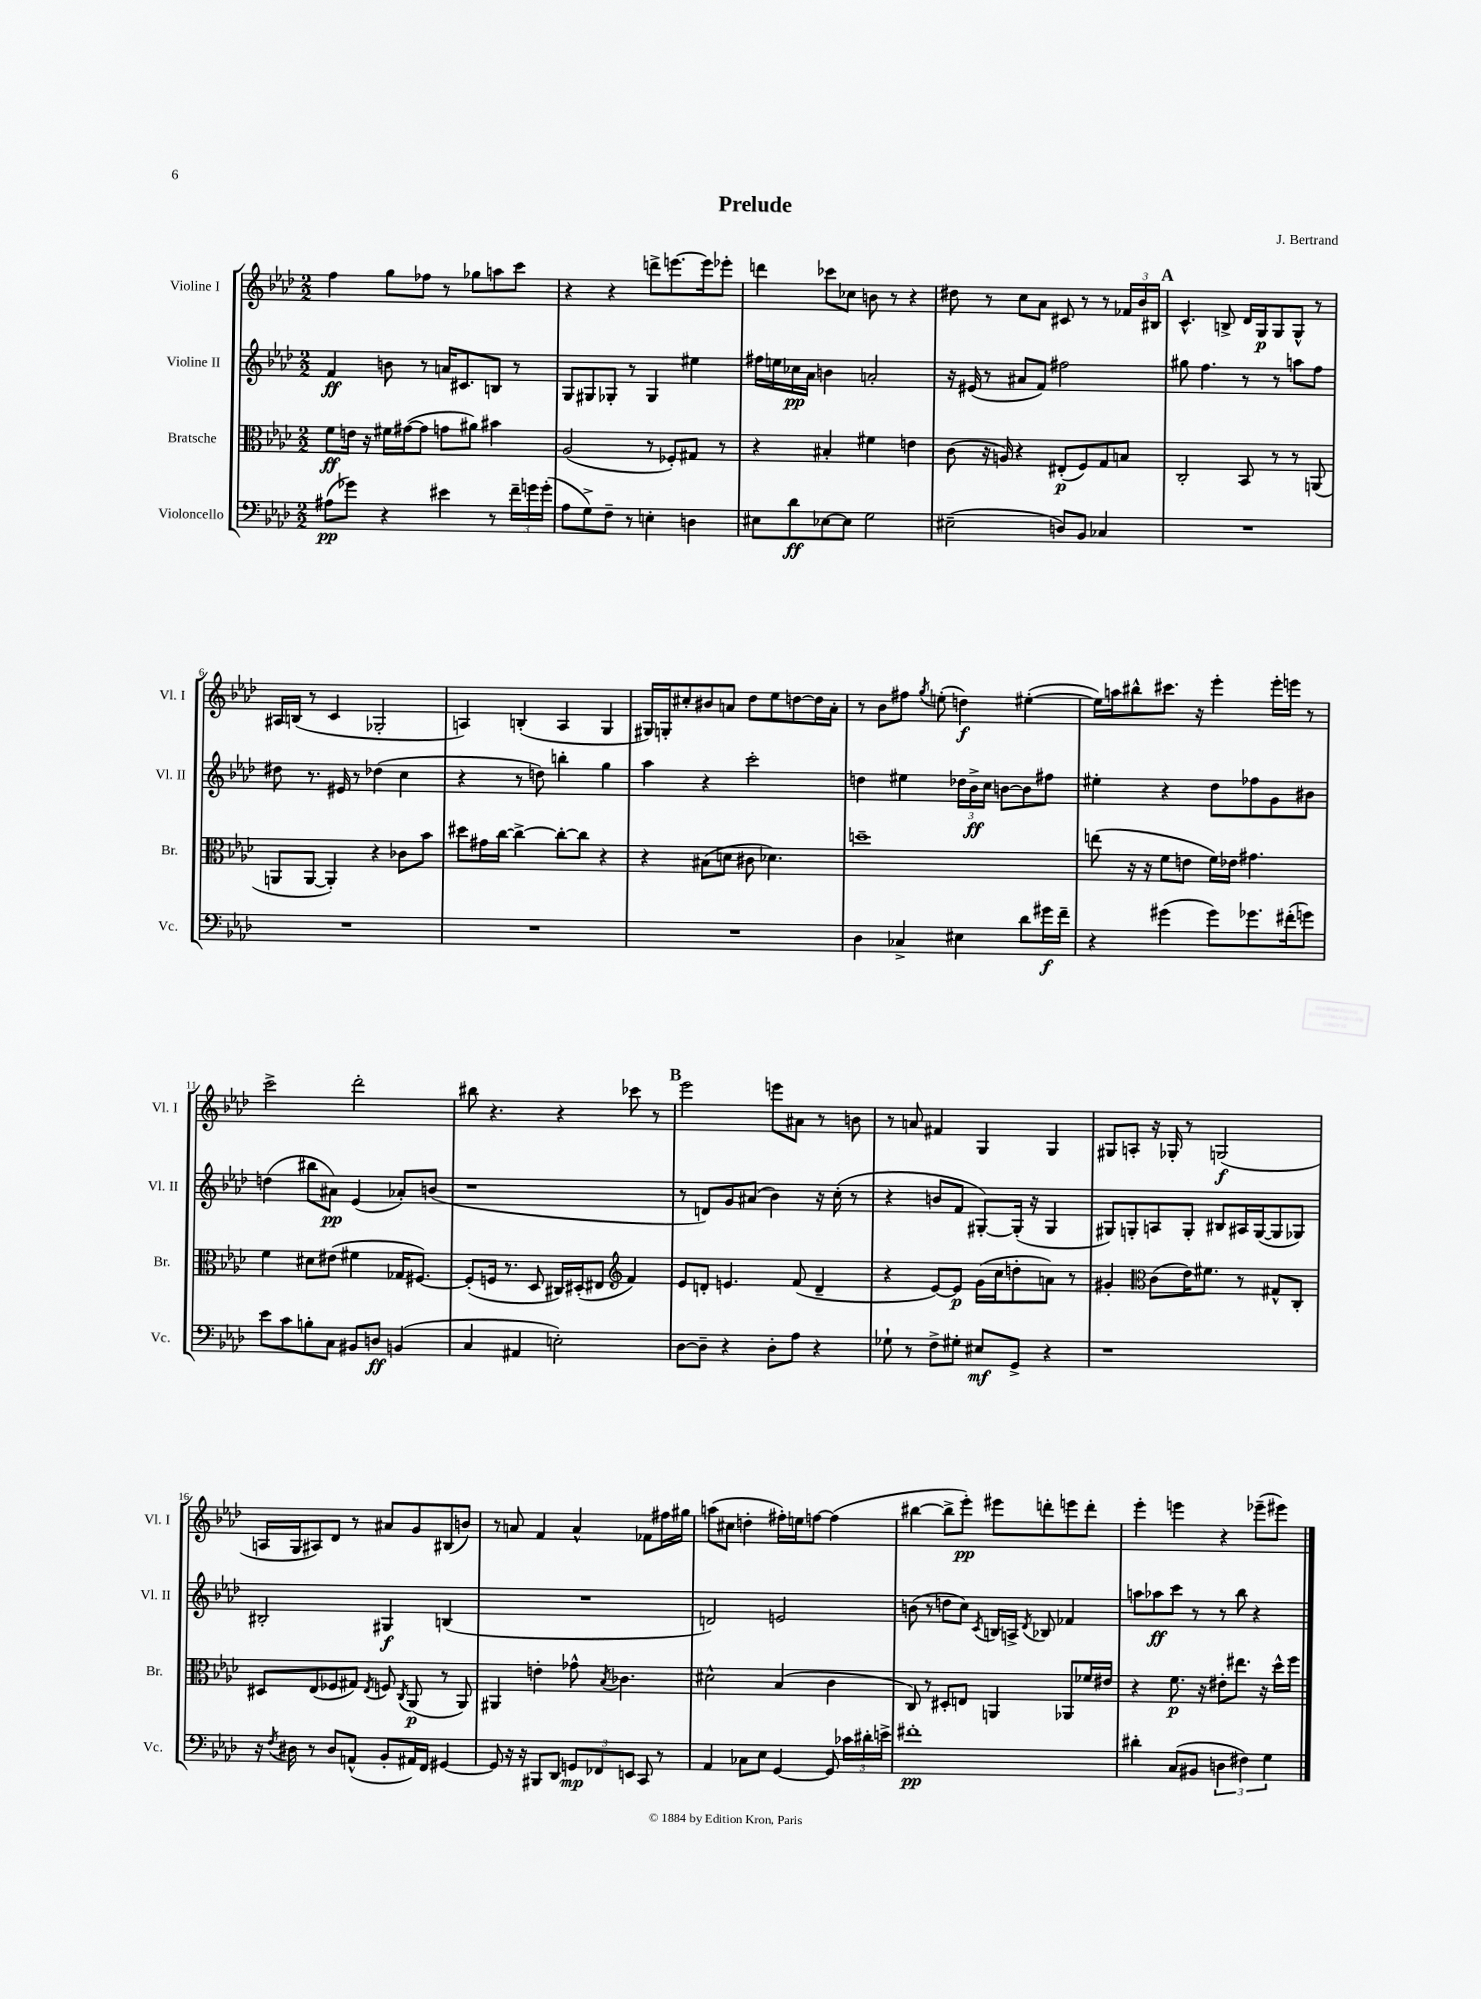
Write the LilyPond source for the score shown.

\header { title = "Prelude" composer = "J. Bertrand" }
<<
\new StaffGroup <<
\new Staff = "s0" \with { instrumentName = "Violine I" shortInstrumentName = "Vl. I" } {
    \clef treble \key aes \major \numericTimeSignature \time 2/2
    \autoBeamOff f''4 g''8[ fes''8] r8 ges''8[ a''8 c'''8] |
    r4 r4 d'''8[-> e'''8.~ e'''16 ees'''8]-. |
    d'''4 ces'''8[ ces''8] b'8 r8 r4 |
    dis''8 r8 c''8[ aes'8] cis'8 r8 r8 \tuplet 3/2 { fes'16[ bes'16 bis16] } |
    \mark \markup { \bold "A" } c'4.-^ b8-> des'16[ g16\p g8 g8]-^ r8 |
    ais16[ b16]( r8 c'4 ges2-. |
    a4) b4-.( a4 g4 |
    gis16[) g16-. cis''8-. bis'8 a'8] des''8[ ees''8 d''8~ d''16 a'16]-. |
    r8 bes'8[ fis''8] \acciaccatura { g''8 } e''8-.( d''4\f) eis''4~-.( |
    eis''16[) a''16 bis''8-^ cis'''8.] r16 ees'''4-. ees'''16[-. e'''16] r8 |
    c'''2-> des'''2-. |
    bis''8 r4. r4 ces'''8 r8 |
    \mark \markup { \bold "B" } ees'''2 e'''8[ ais'8] r8 b'8 |
    r8 a'8 fis'4 g4 g4 |
    gis8[ a8]-. r16 ges16-. r8 g2\f( |
    a16[ g16 ais8) des'8] r8 ais'8[ g'8 bis8( b'8]) |
    r8 a'8 f'4 a'4-^ fes'8[ fis''16 gis''16] |
    a''8[( cis''8] d''4-. fis''16[-.) e''16 f''8]~ f''4( |
    bis''4~ bis''8[-> ees'''8]-.\pp) eis'''8[ d'''8-. e'''8 d'''8]-. |
    ees'''4-. e'''4 r4 ees'''8[--( eis'''8]) \bar "|." |
}
\new Staff = "s1" \with { instrumentName = "Violine II" shortInstrumentName = "Vl. II" } {
    \clef treble \key aes \major \numericTimeSignature \time 2/2
    \autoBeamOff f'4\ff b'8 r8 a'16[ cis'8. b8] r8 |
    g8[ gis8 ges8]-. r8 ges4 eis''4 |
    fis''16[ e''16 ces''16\pp aes'16] b'4 a'2-. |
    r16 eis'16( r8 ais'8[ f'8]) fis''2 |
    \mark \markup { \bold "A" } gis''8 f''4. r8 r8 a''8[ f''8] |
    dis''8 r8. eis'16 r8 des''4( c''4 |
    r4 r8 d''8) b''4-. g''4 |
    aes''4 r4 c'''2-. |
    d''4 eis''4 \tuplet 3/2 { des''16[ bes'16->\ff c''16] } b'8[~ b'8 fis''8] |
    eis''4-. r4 des''8[ fes''8 g'8 bis'8] |
    d''4( bis''8[ ais'8]\pp) ees'4( aes'8[-.) b'8]( |
    r1 |
    \mark \markup { \bold "B" } r8 d'8[) g'8 ais'8]( bes'4) r16 c''16-.( r8 |
    r4 b'8[ f'8] gis8[~-.) gis16]-.( r16 gis4 |
    gis8[) g8-. a8 g8]-. bis8[ ais16 g16~( g8 ges8]) |
    bis2-. gis4\f b4( |
    R1 |
    d'2) e'2 |
    b'8( r8 d''8[ c''8]) \acciaccatura { c'8 } b16[ a16]-> \acciaccatura { des'8 } bes8 fes'4 |
    a''8[ aes''8\ff c'''8] r8 r8 bes''8 r4 \bar "|." |
}
\new Staff = "s2" \with { instrumentName = "Bratsche" shortInstrumentName = "Br." } {
    \clef alto \key aes \major \numericTimeSignature \time 2/2
    \autoBeamOff f'8[\ff e'16] r16 fis'16[ gis'16~( gis'8] g'8[ ais'8]) bis'4 |
    aes2( r8 fes8[-.) gis8] r8 |
    r4 bis4-. fis'4 e'4 |
    c'8( r16 a16) r4 eis8[-.\p( f8) g8 b8] |
    \mark \markup { \bold "A" } c2-. bes,8 r8 r8 a,8( |
    a,8[ a,8]~ a,4-.) r4 ces'8[ bes'8] |
    dis''8[ gis'16 c''16]~ c''4~-> c''8[~-. c''8] r4 |
    r4 bis8[( d'8] cis'8 des'4.) |
    d''1-- |
    e''8( r16 r16 f'8[ e'8] f'16[) ees'16] gis'4. |
    f'4 dis'8[ eis'8]( fis'4 ges16[ fis8.]~) |
    fis8[-.( f16] r8. des8 cis16[) dis16-.( eis8] \clef treble f'4) |
    \mark \markup { \bold "B" } ees'8[ d'8]-. e'4. f'8( d'4-- |
    r4 ees'8[~) ees'8]\p g'16[( c''16 d''8-. a'8]) r8 |
    gis'4-. \clef alto c'8[( ees'16) fis'8.] r8 gis8[-^ c8]-. |
    dis8[ ees8( fes8 gis8]) \acciaccatura { ees8 } f8 \acciaccatura { c8 } aes,8\p( r8 aes,8) |
    ais,4 e'4-. ges'8-^ \acciaccatura { bes8 } ces'4. |
    dis'2-^ bes4( c'4 |
    c8) r8 dis8[-. e8] a,4 aes,8[ fes'16 eis'16] |
    r4 f'8.\p r16 eis'8[-. eis''8.] r16 des''16[-^ f''16] \bar "|." |
}
\new Staff = "s3" \with { instrumentName = "Violoncello" shortInstrumentName = "Vc." } {
    \clef bass \key aes \major \numericTimeSignature \time 2/2
    \autoBeamOff ais8[\pp( ges'8]) r4 eis'4 r8 \tuplet 3/2 { f'16[-- g'16 g'16]-.( } |
    aes8[ g8->) f8]-- r8 e4-. d4 |
    eis8[ des'8\ff ees8~ ees8] g2 |
    eis2--( d8[) bes,8] ces4 |
    \mark \markup { \bold "A" } R1 |
    R1 |
    R1 |
    R1 |
    des4 ces4-> eis4 des'8[ gis'16\f f'16]-- |
    r4 gis'4( gis'8[) ges'8. fis'16-.( g'8]) |
    ees'8[ c'8 b8-. c8] bis,8[ d8]\ff b,4( |
    c4 ais,4 e2-.) |
    \mark \markup { \bold "B" } des8[~ des8]-- r4 des8[-. aes8] r4 |
    ges8-! r8 f8[-> gis8]-. eis8[\mf g,8]-> r4 |
    r1 |
    r16 \acciaccatura { f8 } dis16 r8 dis8[ a,8]-^( bes,8[-. ais,16) f,16] gis,4~ |
    gis,8 r16 r16 bis,,8[ des,8] \tuplet 3/2 { g,8[\mp fes,8 e,8] } c,8 r8 |
    aes,4 ces8[ ees8] g,4~ g,8 \tuplet 3/2 { ces'16[ dis'16-. e'16]-> } |
    fis'1-.\pp |
    dis'4-. c8[( bis,8] \tuplet 3/2 { d4 fis4) g4 } \bar "|." |
}
>>
>>
